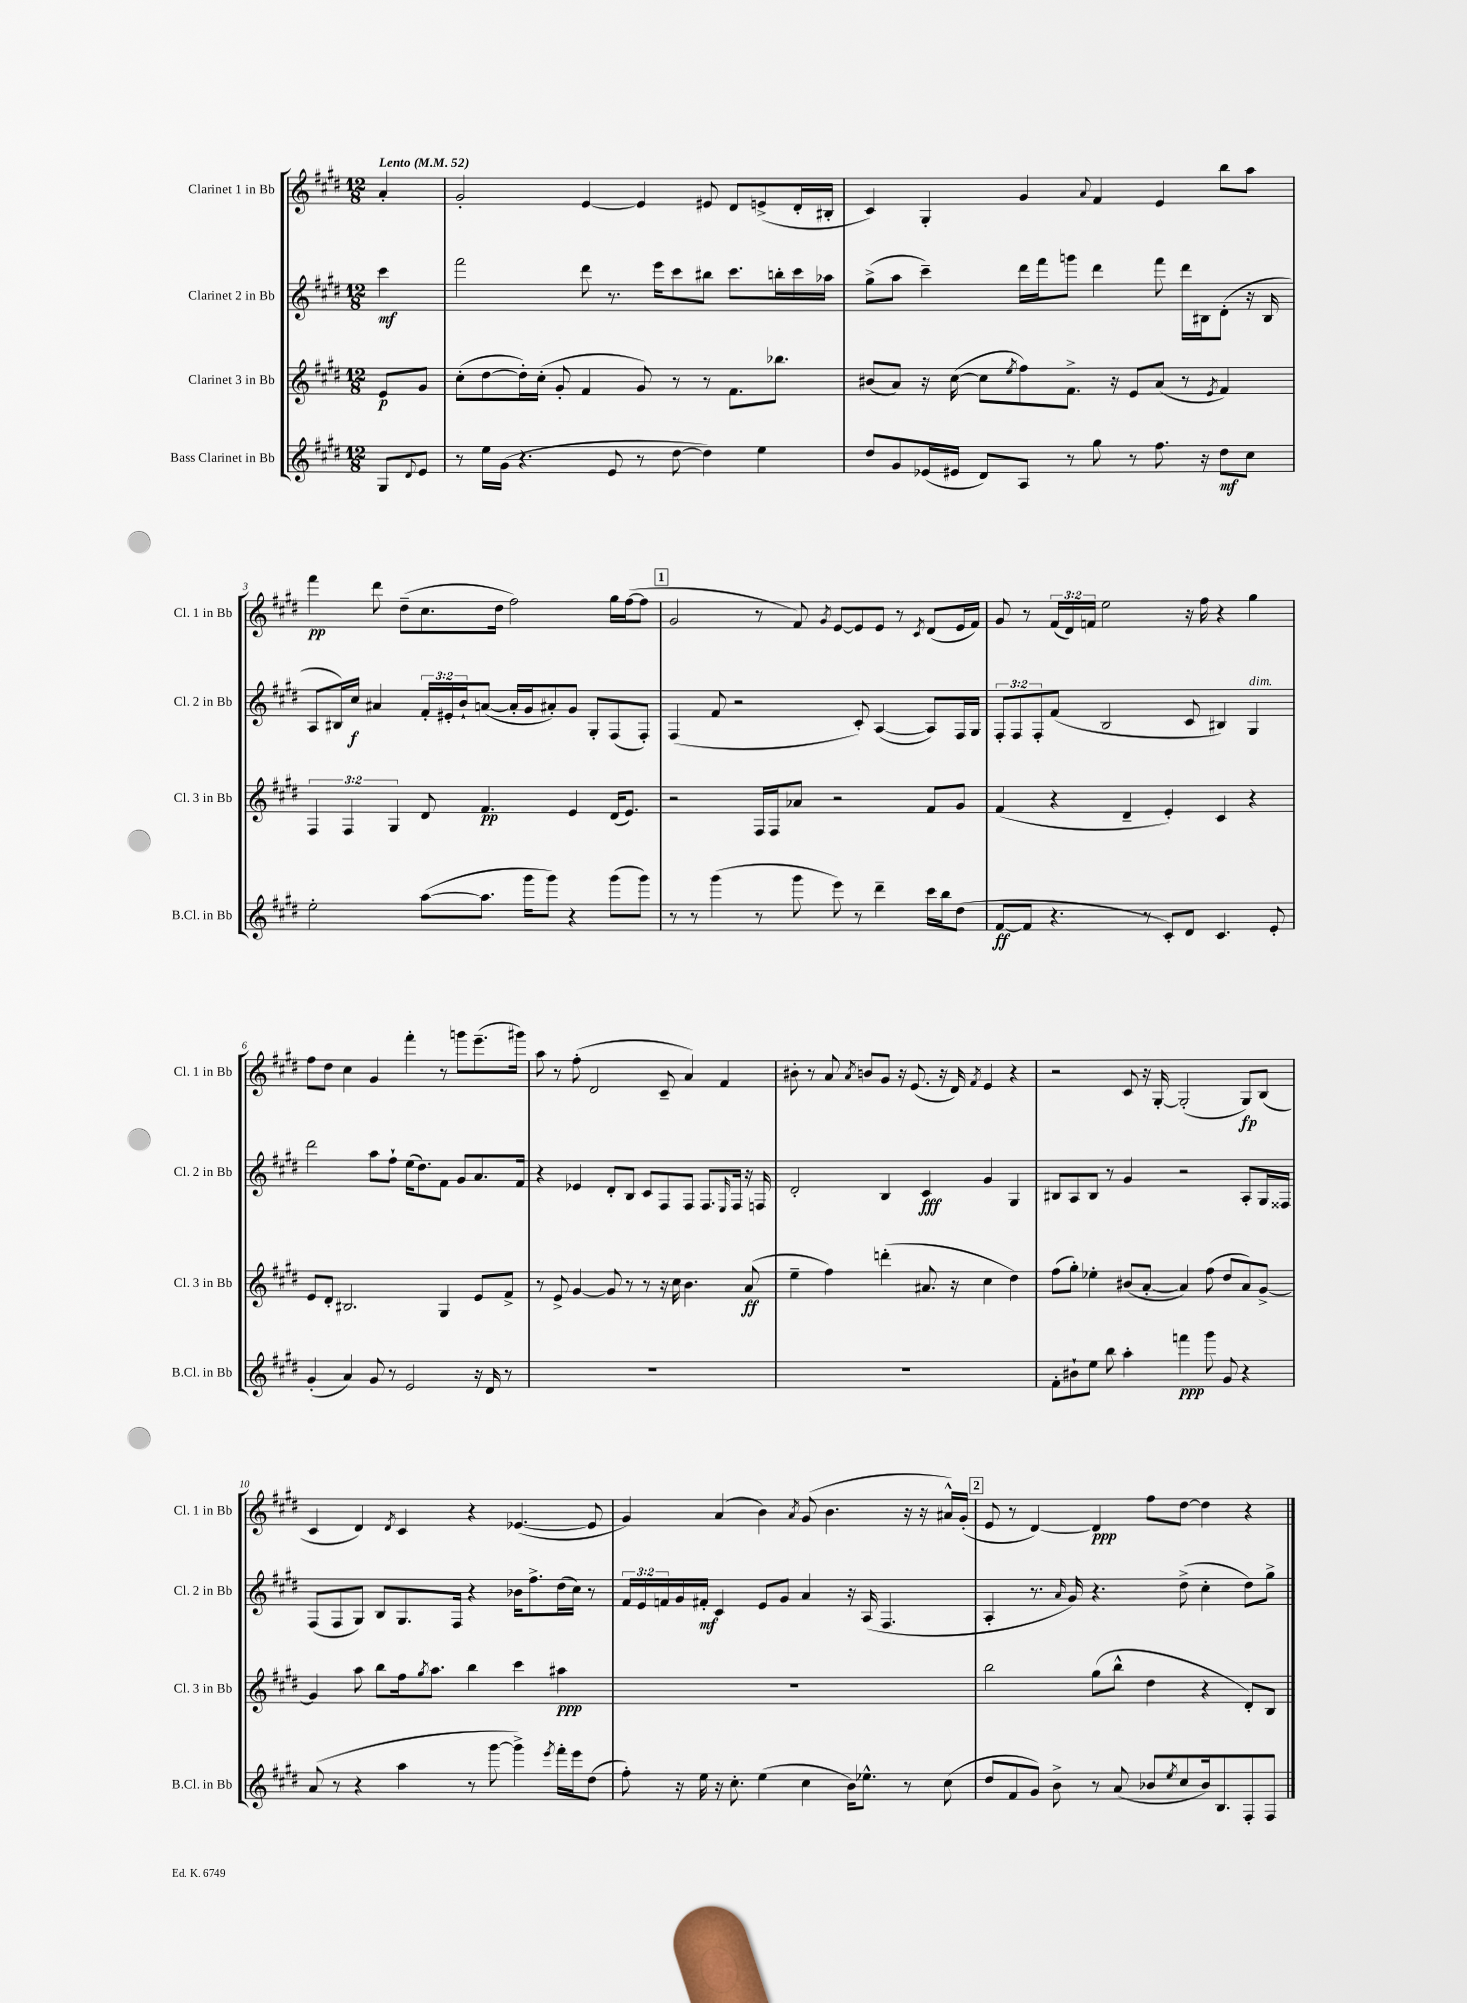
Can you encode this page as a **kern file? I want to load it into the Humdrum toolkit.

**kern	**kern	**kern	**kern
*staff4	*staff3	*staff2	*staff1
*clefG2	*clefG2	*clefG2	*clefG2
*k[f#c#g#d#]	*k[f#c#g#d#]	*k[f#c#g#d#]	*k[f#c#g#d#]
*M12/8	*M12/8	*M12/8	*M12/8
*MM52	*MM52	*MM52	*MM52
8G#	8e	4ccc#	4a'
8qqd#	.	.	.
8e	8g#	.	.
=	=	=	=
8r	(8cc#'	2fff#	2g#'
16ee	[8dd#	.	.
(16g#	.	.	.
4.r	16dd#'])	.	.
.	(16cc#'	.	.
.	8g#'	.	.
.	4f#	8ddd#	[4e
8e	.	8.r	.
8r	8g#)	.	4e]
.	.	16eee	.
[8dd#	8r	8ccc#	.
4dd#])	8r	8bb#	8e#
.	8.f#	8.ccc#	8d#
4ee	.	.	(8e^
.	8.bb-	16bb'	.
.	.	16ccc#	16d#'
.	.	16aa-	16B#'
=	=	=	=
8dd#	(8b#	(8gg#^	4c#)
8g#	8a)	8aa	.
(16e-	16r	4ccc#~)	4G#'
16e#	([16cc#	.	.
8d#)	8cc#]	.	.
.	8qee	.	.
8A	8ff#)	16ddd#	4g#
.	.	16fff#	.
8r	8.f#^	8ggg	.
.	.	.	8qqa
8gg#	.	4ddd#	4f#
.	16r	.	.
8r	8e	.	.
8.ff#	(8a	8fff#	4e
.	8r	16ddd#	.
16r	.	16B#	.
.	8qe	.	.
8dd#	4f#)	(8d#'	8bb
8cc#	.	16r	8aa
.	.	16B#	.
=	=	=	=
2ee'	6F#	8A	4fff#
.	.	16B#)	.
.	6F#	.	.
.	.	16cc#	.
.	.	4a#	8ddd#
.	6G#	.	.
.	.	.	(8dd#~
([8aa	8d#	24f#'	8.cc#
.	.	24e#'	.
.	.	24b`	.
8.aa]	4.f#	([8a	.
.	.	.	16dd#
.	.	16a']	2ff#)
16ggg#	.	16g#	.
8ggg#)	.	8a#')	.
4r	4e	8g#	.
.	.	8G#'	.
(8ggg#	(16d#	(8F#	16gg#
.	8.e)	.	([16ff#
8ggg#)	.	8F#')	8ff#]
=	=	=	=
8r	2r	(4F#	2g#
8r	.	.	.
(4ggg#	.	8f#	.
.	.	2r	.
8r	16F#	.	8r
.	16F#	.	.
8ggg#	8a-	.	8f#)
.	.	.	8qg#
8eee)	2r	.	[8e
8r	.	8c#')	8e]
4ddd#~	.	([4A	8e
.	.	.	8r
.	.	.	8qc#
16ccc#	8f#	8A])	(8d#
16bb	.	.	.
(8dd#	8g#	16F#	16e
.	.	16G#	16f#)
=	=	=	=
[8f#	(4f#	12F#'	8g#
.	.	12F#	.
8f#]	.	.	8r
.	.	12F#'	.
4.r	4r	(8f#	(24f#
.	.	.	24d#)
.	.	.	24f
.	.	2B	2ee
.	4d#~	.	.
8r	.	.	.
8c#')	4e')	.	.
8d#	.	8c#	16r
.	.	.	16ff#
4.c#	4c#	4B#)	4r
.	4r	4G#	4gg#
8e'	.	.	.
=	=	=	=
(4g#'	8e	2ddd#	8ff#
.	8d#'	.	8dd#
4a)	2.B#	.	4cc#
8g#	.	8aa	4g#
8r	.	8ff#`	.
2e	.	(16ee	4fff#'
.	.	8.dd#)	.
.	4G#	8f#	8r
.	.	8g#	8ggg
16r	8e	8.a	(8.eee~
16d#	.	.	.
8r	8f#^	.	.
.	.	16f#	16ggg#)
=	=	=	=
1.r	8r	4r	8aa
.	8e^	.	8r
.	[4g#	4e-	(8ff#'
.	.	.	2d#
.	8g#]	8d#'	.
.	8r	8B	.
.	8r	8c#	.
.	16r	8F#	8c#~
.	16cc#	.	.
.	4.b	8F#	4a)
.	.	8.F#	.
.	.	.	4f#
.	.	16qqE	.
.	.	16F#	.
.	(8a	16r	.
.	.	16F	.
=	=	=	=
1.r	4ee~	2d#'	8b#'
.	.	.	8r
.	4ff#)	.	8a
.	.	.	8qa
.	.	.	8b
.	(4ddd'	4B	8g#
.	.	.	16r
.	.	.	(8.e
.	8.a#	4c#	.
.	.	.	16r
.	16r	.	16d#)
.	.	.	8qf#
.	4cc#	4g#	4e
.	4dd#)	4G#	4r
=	=	=	=
8f#'	(8ff#	8B#	2r
8b#`	8gg#')	8A	.
8ee	4ee-'	8B#	.
8bb	.	8r	.
4aa'	(8b#	4g#	8c#
.	[8a'	.	16r
.	.	.	[16G#'
4fff	4a])	2r	(2G#']
8ggg#	(8ff#	.	.
8g#	8dd#	.	.
4r	8a)	8A'	8G#)
.	[8g#^	16G#	(8B
.	.	16F##	.
=	=	=	=
(8a	4g#]	(8F#	4c#
8r	.	8F#	.
4r	8aa	8G#)	4d#)
.	8bb	8B	.
.	.	.	8qd#
4aa	16ff#	8.G#	4c#
.	8qgg#	.	.
.	8.aa	.	.
.	.	16F#	.
8r	4bb	4r	4r
[8ggg#	.	.	.
4ggg#^])	4ccc#	16b-	([4.e-
.	.	8.ff#^	.
8qeee	.	.	.
16fff#'	4aa#	(16dd#	.
16eee	.	16cc#)	.
(8dd#	.	8r	8e-]
=	=	=	=
8ff#')	1.r	24f#	4g#)
.	.	24e	.
.	.	24f	.
16r	.	16g#	.
16ee	.	16f#'	.
16r	.	4c#	(4a
8.cc#'	.	.	.
(4ee	.	8e	4b)
.	.	8g#	.
.	.	.	8qa
4cc#	.	4a	(8g#
.	.	.	4.b
16b)	.	16r	.
8.ee-^^	.	(16A	.
.	.	4.F#	.
8r	.	.	16r
.	.	.	16r
(8cc#	.	.	16a#^^)
.	.	.	(16g#'
=	=	=	=
8dd#	2bb	4A'	8e
8f#	.	.	8r
8g#)	.	8.r	[4d#)
8b^	.	.	.
.	.	16qqa	.
.	.	16g#)	.
8r	(8gg#	4.r	4d#]
(8a	8bb^^	.	.
8b-	4dd#	.	8ff#
8qee	.	.	.
8cc#	.	(8dd#^	[8dd#
16b-)	4r	4cc#'	4dd#]
8.B	.	.	.
8F#'	8d#')	8dd#)	4r
8F#	8B	8gg#^	.
==	==	==	==
*-	*-	*-	*-
